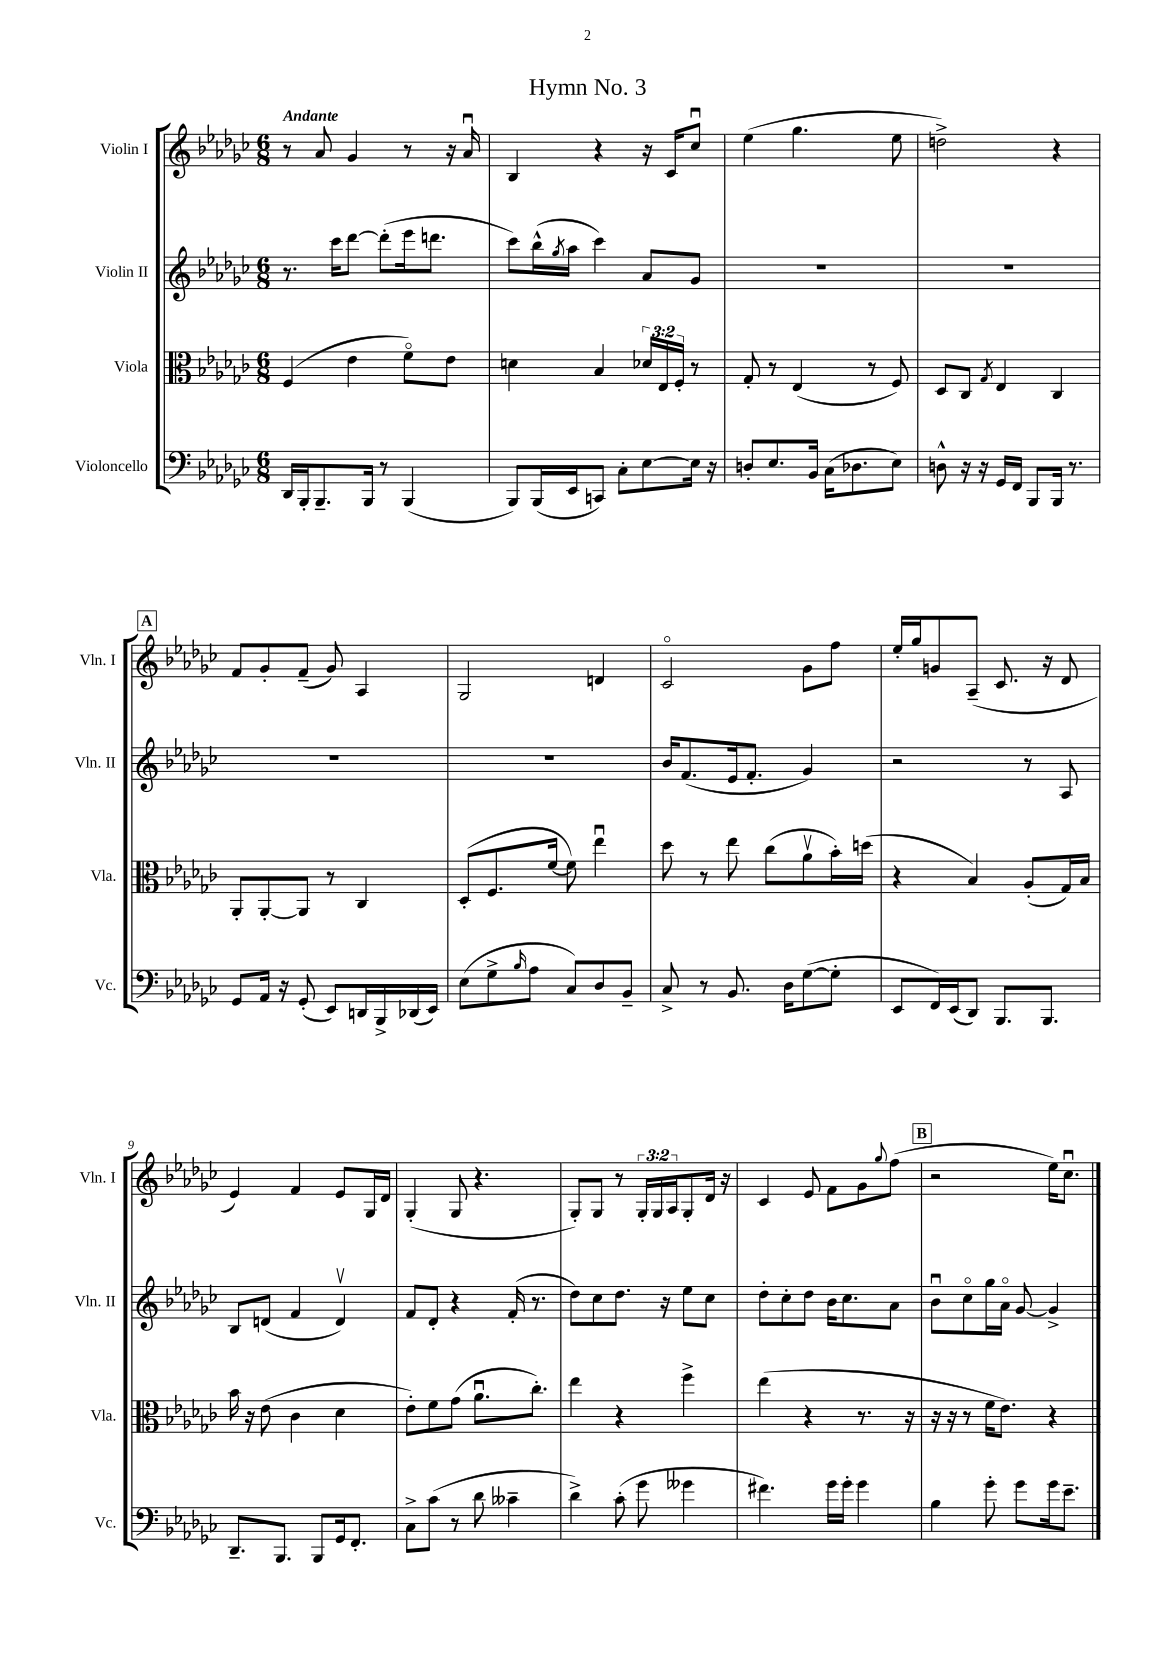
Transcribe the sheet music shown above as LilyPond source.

\header { title = "Hymn No. 3" }
<<
\new StaffGroup <<
\new Staff = "s0" \with { instrumentName = "Violin I" shortInstrumentName = "Vln. I" } {
    \clef treble \key ges \major \numericTimeSignature \time 6/8 \override Staff.TupletNumber.text = #tuplet-number::calc-fraction-text \tempo "Andante"
    r8 aes'8 ges'4 r8 r16 aes'16\downbow |
    bes4 r4 r16 ces'16 ces''8\downbow |
    ees''4( ges''4. ees''8 |
    d''2->) r4 |
    \mark \markup { \box "A" } f'8 ges'8-. f'8--( ges'8) aes4 |
    ges2 d'4 |
    ces'2\flageolet ges'8 f''8 |
    ees''16-. ges''16 g'8 aes8--( ces'8. r16 des'8 |
    ees'4) f'4 ees'8 ges16 des'16 |
    ges4-.( ges8 r4. |
    ges8-.) ges8 r8 \tuplet 3/2 { ges16-. ges16 aes16 } ges8-. des'16 r16 |
    ces'4 ees'8 f'8 ges'8 \appoggiatura { ges''8 } f''8( |
    \mark \markup { \box "B" } r2 ees''16) ces''8.\downbow \bar "|." |
}
\new Staff = "s1" \with { instrumentName = "Violin II" shortInstrumentName = "Vln. II" } {
    \clef treble \key ges \major \numericTimeSignature \time 6/8
    r8. ces'''16 des'''8~ des'''8-.( ees'''16 d'''8. |
    ces'''8) bes''16-^( \acciaccatura { ges''8 } aes''16 ces'''4) aes'8 ges'8 |
    R2. |
    R2. |
    \mark \markup { \box "A" } R2. |
    R2. |
    bes'16 f'8.( ees'16 f'8.-. ges'4) |
    r2 r8 aes8 |
    bes8 d'8( f'4 d'4\upbow) |
    f'8 des'8-. r4 f'16-.( r8. |
    des''8) ces''8 des''8. r16 ees''8 ces''8 |
    des''8-. ces''8-. des''8 bes'16 ces''8. aes'8 |
    \mark \markup { \box "B" } bes'8\downbow ces''8\flageolet ges''16 aes'16\flageolet ges'8~ ges'4-> \bar "|." |
}
\new Staff = "s2" \with { instrumentName = "Viola" shortInstrumentName = "Vla." } {
    \clef alto \key ges \major \numericTimeSignature \time 6/8 \override Staff.TupletNumber.text = #tuplet-number::calc-fraction-text
    f4( ees'4 f'8\flageolet) ees'8 |
    d'4 bes4 \tuplet 3/2 { des'16 ees16 f16-. } r8 |
    ges8-. r8 ees4( r8 f8) |
    des8 ces8 \acciaccatura { ges8 } ees4 ces4 |
    \mark \markup { \box "A" } aes,8-. aes,8~-. aes,8 r8 ces4 |
    des8-.( f8. f'16~ f'8) ees''4\downbow |
    des''8 r8 ees''8 ces''8( aes'8\upbow bes'16-.) d''16( |
    r4 bes4) aes8-.( ges16) bes16 |
    bes'16 r16 ees'8( ces'4 des'4 |
    ees'8-.) f'8 ges'8( aes'8.\downbow ces''8.-.) |
    ees''4 r4 f''4-> |
    ees''4( r4 r8. r16 |
    \mark \markup { \box "B" } r16 r16 r8 f'16 ees'8.) r4 \bar "|." |
}
\new Staff = "s3" \with { instrumentName = "Violoncello" shortInstrumentName = "Vc." } {
    \clef bass \key ges \major \numericTimeSignature \time 6/8
    des,16 bes,,16-. bes,,8.-- bes,,16 r8 bes,,4( |
    bes,,8) bes,,16( ees,16 c,8) ces8-. ees8~ ees16 r16 |
    d8-. ees8. bes,16 ces16( des8. ees8) |
    d8-^ r16 r16 ges,16 f,16 bes,,8 bes,,16 r8. |
    \mark \markup { \box "A" } ges,8 aes,16 r16 ges,8-.( ees,8) d,16 bes,,16-> des,16( ees,16) |
    ees8( ges8-> \grace { bes16 } aes8 ces8) des8 bes,8-- |
    ces8-> r8 bes,8. des16 ges8~( ges8-. |
    ees,8 f,16) ees,16( des,8) bes,,8. bes,,8. |
    des,8.-- bes,,8. bes,,8 ges,16 f,8.-. |
    ces8-> ces'8( r8 des'8 ceses'4-- |
    des'4->) ces'8-.( ges'8 geses'4 |
    fis'4.) ges'16 ges'16-. ges'4 |
    \mark \markup { \box "B" } bes4 ges'8-. ges'8 ges'16 ees'8.-- \bar "|." |
}
>>
>>
